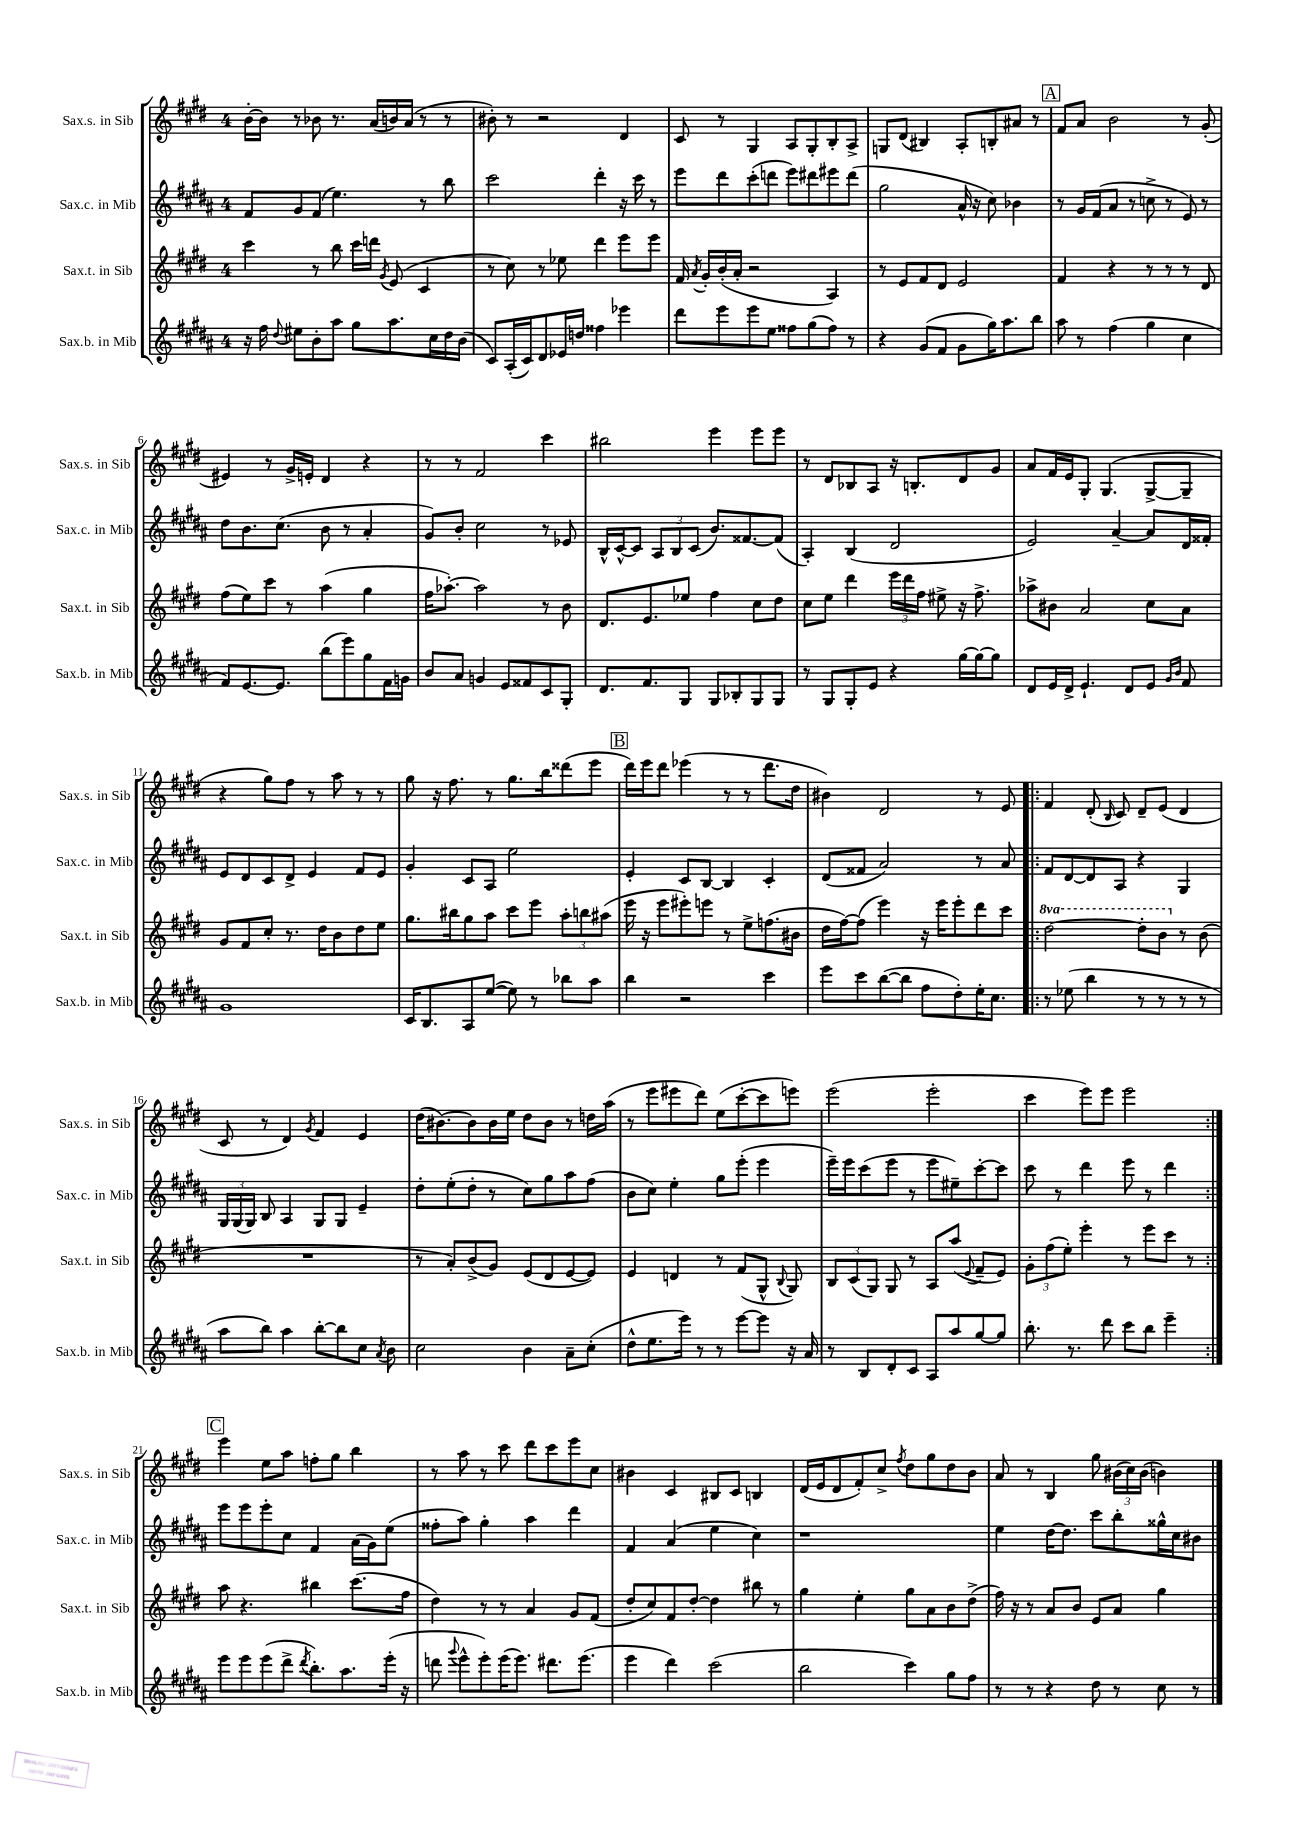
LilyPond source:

<<
\new StaffGroup <<
\new Staff = "s0" \with { instrumentName = "Sax.s. in Sib" shortInstrumentName = "Sax.s. in Sib" } {
    \clef treble \key e \major \once \override Staff.TimeSignature.style = #'single-digit \time 4/4
    \autoBeamOff b'16[~-. b'16] r8 bes'8 r8. a'16[( b'16) a'16]( r8 r8 |
    bis'8-.) r8 r2 dis'4 |
    cis'8 r8 gis4 a8[ gis8-. b8-. a8]-> |
    g8[ dis'8]( bis4) a8[-. b8-. ais'8] r8 |
    \mark \markup { \box "A" } fis'8[ a'8] b'2 r8 gis'8-.( |
    eis'4) r8 gis'16[-> e'16]-. dis'4 r4 |
    r8 r8 fis'2 cis'''4 |
    bis''2 e'''4 e'''8[ e'''8] |
    r8 dis'8[ bes8 a8] r16 b8.[-. dis'8 gis'8] |
    a'8[ fis'16 e'16 gis8]-. gis4.( gis8[~-> gis8]-- |
    r4 gis''8[) fis''8] r8 a''8 r8 r8 |
    gis''8 r16 fis''8. r8 gis''8.[ b''16 disis'''8( e'''8] |
    \mark \markup { \box "B" } dis'''16[) e'''16 dis'''8] ees'''4( r8 r8 dis'''8.[ dis''16] |
    bis'4) dis'2 r8 e'8 |
    \repeat volta 2 { fis'4 dis'8-.( \grace { b16 } cis'8) dis'8[-- e'8]( dis'4 |
    cis'8 r8 dis'4) \acciaccatura { gis'8 } fis'4 e'4 |
    dis''16[( bis'8.~) bis'8 bis'16 e''16] dis''8[ bis'8] r8 d''16[ a''16]( |
    r8 e'''8[ eis'''8 dis'''8]) e''8[( cis'''8~-. cis'''8 e'''8]) |
    e'''2( e'''2-. |
    cis'''4 e'''8[) e'''8] e'''2 | }
    \mark \markup { \box "C" } e'''4 e''8[ a''8] f''8[-. gis''8] b''4 |
    r8 a''8 r8 cis'''8 dis'''8[ cis'''8 e'''8 cis''8] |
    bis'4 cis'4 bis8[ cis'8] b4 |
    dis'16[( e'16 dis'8 fis'8-.) cis''8]-> \acciaccatura { fis''8 } dis''8[ gis''8 dis''8 b'8] |
    a'8 r8 b4 gis''8 \tuplet 3/2 { bis'16[( cis''16) bis'16]( } b'4) \bar "|." |
}
\new Staff = "s1" \with { instrumentName = "Sax.c. in Mib" shortInstrumentName = "Sax.c. in Mib" } {
    \clef treble \key b \major \once \override Staff.TimeSignature.style = #'single-digit \time 4/4
    \autoBeamOff fis'8[ gis'8 fis'8]( e''4.) r8 b''8 |
    cis'''2 dis'''4-. r16 cis'''16 r8 |
    e'''8[ dis'''8 cis'''8-.( d'''8] e'''8[) dis'''8 eis'''8 dis'''8]( |
    gis''2 ais'16-^ r16 cis''8) bes'4 |
    \mark \markup { \box "A" } r8 gis'16[ fis'16( ais'8] r8 c''8-> r8 e'8) r8 |
    dis''8[ b'8. cis''8.]( b'8 r8 ais'4-. |
    gis'8[) b'8]-. cis''2 r8 ees'8 |
    b16[-^ cis'16~-^ cis'8] \tuplet 3/2 { ais8[ b8 cis'8]( } b'8.[) fisis'8.~ fisis'8]( |
    ais4-.) b4( dis'2 |
    e'2) ais'4~-- ais'8[ dis'16 fisis'16]-. |
    e'8[ dis'8 cis'8 dis'8]-> e'4 fis'8[ e'8] |
    gis'4-. cis'8[ ais8] e''2 |
    \mark \markup { \box "B" } e'4-. cis'8[ b8]~ b4 cis'4-. |
    dis'8[( fisis'8] ais'2) r8 ais'8 |
    \repeat volta 2 { fis'8[ dis'8~ dis'8 ais8] r4 gis4 |
    \tuplet 3/2 { gis16[ gis16( gis16]) } b8 ais4 gis8[ gis8] e'4-- |
    dis''8[-. e''8-.( dis''8]-. r8 cis''8[) gis''8 ais''8 fis''8]( |
    b'8[ cis''8]) e''4-. gis''8[ e'''8]-.( e'''4 |
    e'''16[--) e'''16 cis'''8( e'''8] r8 e'''8[ eis''8--) cis'''8~-. cis'''8] |
    cis'''8 r8 dis'''4 e'''8 r8 dis'''4 | }
    \mark \markup { \box "C" } e'''8[ e'''8 e'''8-. cis''8] fis'4 ais'16[( gis'16) e''8]( |
    fisis''8[-. ais''8]) gis''4-. ais''4 dis'''4 |
    fis'4 ais'4( e''4 cis''4) |
    r1 |
    e''4 dis''16[~ dis''8.] cis'''8[ b''8-. gisis''16-^ cis''16 bis'8] \bar "|." |
}
\new Staff = "s2" \with { instrumentName = "Sax.t. in Sib" shortInstrumentName = "Sax.t. in Sib" } {
    \clef treble \key e \major \once \override Staff.TimeSignature.style = #'single-digit \time 4/4 \set Staff.ottavationMarkups = #ottavation-simple-ordinals
    \autoBeamOff cis'''4 r8 b''8 cis'''16[ d'''16] \acciaccatura { gis'8 } e'8( cis'4 |
    r8 cis''8) r8 ees''8 dis'''4 e'''8[ e'''8] |
    fis'16 \acciaccatura { a'8 } gis'16[-. b'16-.( a'16]-. r2 a4) |
    r8 e'8[ fis'8 dis'8] e'2 |
    \mark \markup { \box "A" } fis'4 r4 r8 r8 r8 dis'8 |
    fis''8[( e''8) cis'''8] r8 a''4( gis''4 |
    fis''16[ aes''8.]~-.) aes''2 r8 b'8 |
    dis'8.[ e'8. ees''8] fis''4 cis''8[ dis''8] |
    cis''8[ e''8] dis'''4 \tuplet 3/2 { e'''16[ dis'''16 fis''16] } eis''8-> r16 fis''8.-> |
    aes''8[-> bis'8] a'2 cis''8[ a'8] |
    gis'8[ fis'8 cis''8]-. r8. dis''16[ b'8 dis''8 e''8] |
    gis''8.[ bis''16 gis''8 a''8] cis'''8[ e'''8] \tuplet 3/2 { a''8[-. b''8 ais''8]( } |
    \mark \markup { \box "B" } e'''16 r16 e'''8[ eis'''8-.) e'''8] r8 e''8[-> f''8.( bis'16] |
    dis''16[ fis''16~) fis''8]( e'''4) r16 e'''16[ e'''8-. dis'''8 cis'''8] |
    \repeat volta 2 { \ottava #1 dis'''2~ dis'''8[-. b''8] \ottava #0 r8 b'8( |
    R1 |
    r8 a'8[-.) b'8->( gis'8]) e'8[( dis'8 e'8~ e'8]) |
    e'4 d'4 r8 fis'8[( gis8]-^ \appoggiatura { b8 } gis8) |
    \tuplet 3/2 { b8[ cis'8( gis8]) } gis8 r8 a8[ a''8]( \appoggiatura { e'8 } fis'8[-- e'8]) |
    \tuplet 3/2 { gis'8[-. fis''8( e''8]-.) } e'''4-. r8 e'''8[ cis'''8] r8 | }
    \mark \markup { \box "C" } a''8 r4. bis''4 cis'''8.[( fis''16] |
    dis''4) r8 r8 a'4 gis'8[ fis'8]( |
    dis''8[-. cis''8) fis'8 dis''8]~-. dis''4 bis''8 r8 |
    gis''4 e''4-. gis''8[ a'8 b'8 dis''8]->( |
    fis''16) r16 r8 a'8[ b'8] e'8[ a'8] gis''4 \bar "|." |
}
\new Staff = "s3" \with { instrumentName = "Sax.b. in Mib" shortInstrumentName = "Sax.b. in Mib" } {
    \clef treble \key b \major \once \override Staff.TimeSignature.style = #'single-digit \time 4/4
    \autoBeamOff r16 fis''16 \appoggiatura { dis''8 } eis''8[ b'8-. ais''8] gis''8[ ais''8. cis''16 dis''16 b'16]( |
    cis'8[) ais16-.( cis'16) dis'8 ees'16 d''16] fisis''4 ees'''4 |
    dis'''8[ e'''8 e'''8 e''8] fisis''8[ gis''8( fisis''8]) r8 |
    r4 gis'8[( fis'8] gis'8[ gis''16) ais''8. b''8] |
    \mark \markup { \box "A" } ais''8 r8 fis''4( gis''4 cis''4 |
    fis'8[) e'8.~ e'8.] b''8[( e'''8) gis''8 fis'16 g'16] |
    b'8[ ais'8] g'4 e'8[ fisis'8 cis'8 gis8]-. |
    dis'8.[ fis'8. gis8] gis8[ bes8-. gis8 gis8] |
    r8 gis8[ gis8-. e'8] r4 gis''16[~ gis''16~ gis''8] |
    dis'8[ e'16 dis'16]-> e'4.-! dis'8[ e'8] \grace { gis'16[ b'16] } fis'8 |
    gis'1 |
    cis'16[ b8. ais8 e''8]~( e''8) r8 bes''8[ ais''8] |
    \mark \markup { \box "B" } b''4 r2 cis'''4 |
    e'''8[ cis'''8 b''8~( b''8] fis''8[ dis''8-.) e''16-. cis''8.] |
    \repeat volta 2 { r8 ees''8( b''4 r8 r8 r8 r8 |
    ais''8[ b''8]) ais''4 b''8[~-. b''8 cis''8] \acciaccatura { ais'8 } b'8 |
    cis''2 b'4 ais'8[-- cis''8]-.( |
    dis''8[-^ e''8. e'''16]) r8 r8 e'''8[~ e'''8] r16 ais'16 |
    r8 b8[ dis'8-. cis'8] ais8[ ais''8 gis''8~ gis''8] |
    b''8.-. r8. dis'''8 cis'''8[ b''8] e'''4-- | }
    \mark \markup { \box "C" } e'''8[ e'''8 e'''8( dis'''8]-> \acciaccatura { dis'''8 } b''8.[-.) ais''8. e'''16]-.( r16 |
    d'''8 \appoggiatura { gis'''8 } e'''8[-^ e'''8-.) e'''16( e'''8.]) dis'''8.[ e'''8.]( |
    e'''4 dis'''4) cis'''2( |
    b''2 cis'''4) gis''8[ fis''8] |
    r8 r8 r4 dis''8 r8 cis''8 r8 \bar "|." |
}
>>
>>
